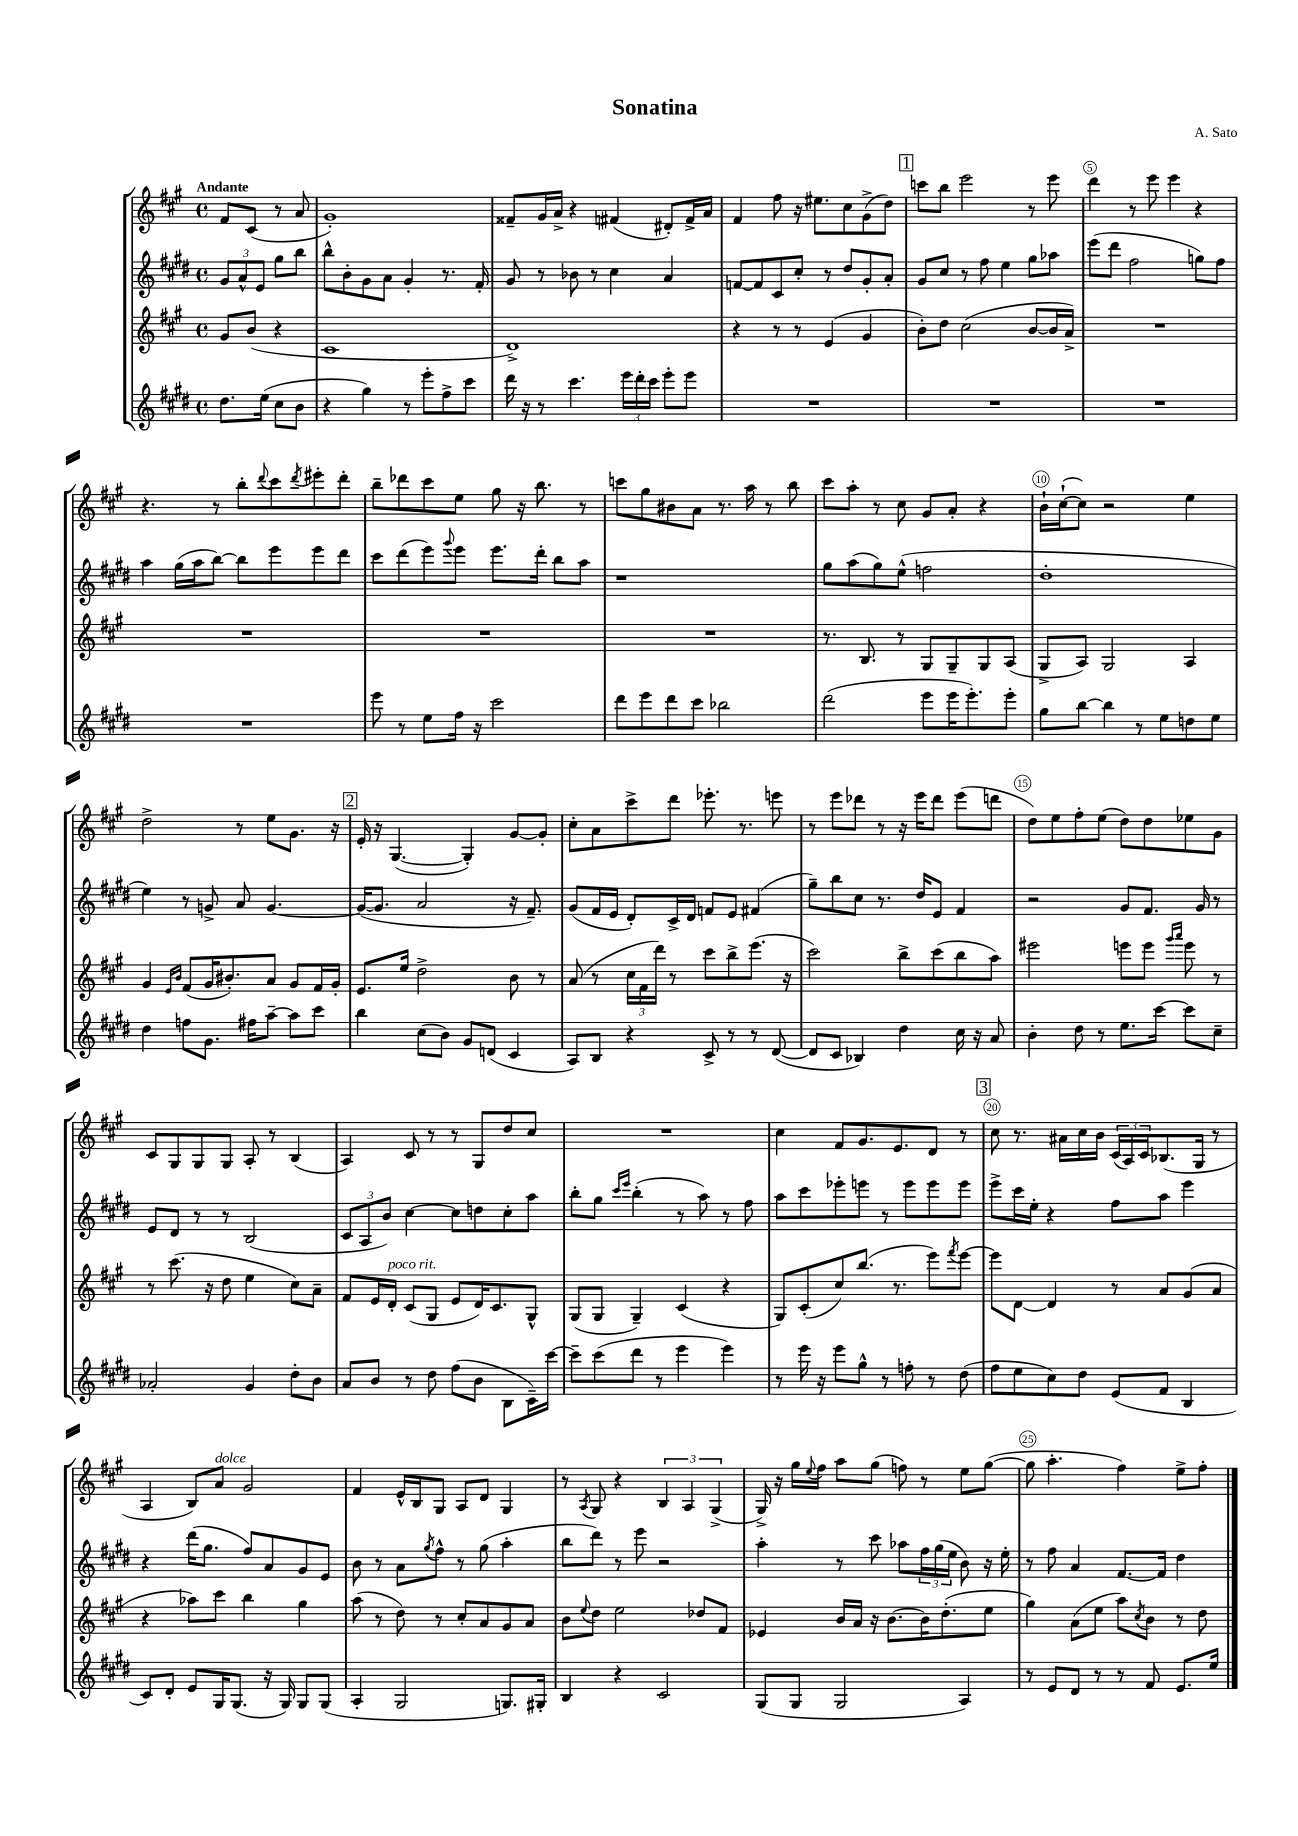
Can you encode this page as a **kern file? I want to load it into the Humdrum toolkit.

**kern	**kern	**kern	**kern
*staff4	*staff3	*staff2	*staff1
*clefG2	*clefG2	*clefG2	*clefG2
*k[f#c#g#d#]	*k[f#c#g#]	*k[f#c#g#d#]	*k[f#c#g#]
*M4/4	*M4/4	*M4/4	*M4/4
*met(c)	*met(c)	*met(c)	*met(c)
8.dd#\L	8g#/L	12g#/L	8f#/L
.	.	12a^^/	.
.	(8b/J	.	(8c#/J
.	.	12e/J	.
(16ee\Jk	.	.	.
8cc#\L	4r	8gg#\L	8r
8b\J	.	8bb\J	8a/
=	=	=	=
4r	1c#	8bb^^\L	1g#')
.	.	8b'\	.
4gg#\)	.	8g#\	.
.	.	8a\J	.
8r	.	4g#'/	.
8eee'\L	.	.	.
8ff#^\	.	8.r	.
8ccc#\J	.	.	.
.	.	16f#'/	.
=	=	=	=
16ddd#\	1d^)	8g#/	8f##~/L
16r	.	.	.
8r	.	8r	16g#/L
.	.	.	16a^/JJ
4.ccc#\	.	8b-\	4r
.	.	8r	.
.	.	4cc#\	(4f#/
24eee\LL	.	.	.
24ddd#'\	.	.	.
24ccc#\JJ	.	.	.
8eee'\L	.	4a/	8d#'/L)
8eee\J	.	.	16f#^/L
.	.	.	16a/JJ
=	=	=	=
1r	4r	[8f/L	4f#/
.	.	8f/]	.
.	8r	8c#/	8ff#\
.	8r	8cc#'/J	16r
.	.	.	8.ee#\L
.	(4e/	8r	.
.	.	8dd#/L	8cc#\
.	4g#/	8g#'/	(8g#^\
.	.	8a'/J	8dd\J)
=	=	=	=
1r	8b'\L)	8g#/L	8ccc\L
.	8dd\J	8cc#/J	8bb\J
.	(2cc#\	8r	2eee\
.	.	8ff#\	.
.	.	4ee\	.
.	[8b/L	8gg#\L	8r
.	16b/]L	8aa-\J	8eee\
.	16a^/JJ)	.	.
=	=	=	=
1r	1r	(8eee\L	4ddd\
.	.	8ddd#\J	.
.	.	2ff#\	8r
.	.	.	8eee\
.	.	.	4eee\
.	.	8gg\L)	4r
.	.	8ff#\J	.
=	=	=	=
1r	1r	4aa\	4.r
.	.	(16gg#\LL	.
.	.	16aa\J	.
.	.	[8bb\J)	8r
.	.	8bb\]L	8bb'\L
.	.	.	8qqddd/
.	.	8eee\	8ccc#\
.	.	.	8qddd/
.	.	8eee\	8eee#'\
.	.	8ddd#\J	8ddd'\J
=	=	=	=
8eee\	1r	8ccc#\L	8bb~\L
8r	.	(8ddd#\	8ddd-\
8ee\L	.	8eee\)	8ccc#\
.	.	8qqggg#/	.
16ff#\Jk	.	8eee\J	8ee\J
16r	.	.	.
2ccc#\	.	8.eee\L	8gg#\
.	.	.	16r
.	.	16ddd#'\Jk	8.bb\
.	.	8bb\L	.
.	.	8aa\J	8r
=	=	=	=
8ddd#\L	1r	1r	8ccc\L
8eee\	.	.	8gg#\
8ddd#\	.	.	8b#\
8ccc#\J	.	.	8a\J
2bb-\	.	.	8.r
.	.	.	16aa\
.	.	.	8r
.	.	.	8bb\
=	=	=	=
(2ddd#\	8.r	8gg#\L	8ccc#\L
.	.	(8aa\	8aa'\J
.	8.B/	.	.
.	.	8gg#\)	8r
.	8r	(8ee^^\J	8cc#\
8eee\L	8G#/L	2ff\	8g#/L
16eee\K	8G#~/	.	8a'/J
8.eee'\)	.	.	.
.	8G#/	.	4r
8eee'\J	(8A/J	.	.
=	=	=	=
8gg#\L	8G#^/L	1dd#'	16b`\LL
.	.	.	([16cc#`\J
[8bb\J	8A/J)	.	8cc#\]J)
4bb\]	2G#/	.	2r
8r	.	.	.
8ee\L	.	.	.
8dd\	4A/	.	4ee\
8ee\J	.	.	.
=	=	=	=
4dd#\	4g#/	4ee\)	2dd^\
.	16qqe/LL	.	.
.	16qqb/JJ	.	.
8ff\L	(8f#/L	8r	.
8.g#\J	16g#/K	8g^/	.
.	8.b#'/)	.	.
.	.	8a/	8r
16ff#\LK	.	.	.
[8aa~\J	8a/J	[4.g/	8ee\L
8aa\]L	8g#/L	.	8.g#\J
8ccc#\J	16f#/L	.	.
.	16g#'/JJ	.	16r
=	=	=	=
4bb\	8.e/L	(16g/_LK	16e'/
.	.	8.g/]J	16r
.	.	.	([4.G#/
.	16ee/Jk	.	.
(8cc#\L	2dd^\	2a/	.
8b\J)	.	.	.
8g#/L	.	.	4G#'/])
(8d/J	.	.	.
4c#/	8b\	16r	[8g#/L
.	.	8.f#~/)	.
.	8r	.	8g#'/]J
=	=	=	=
8A/L)	(8a/	(8g#/L	8cc#'\L
8B/J	8r	16f#/L	8a\
.	.	16e/JJ	.
4r	24cc#\LL	8d#'/L)	8ccc#^\
.	24f#\	.	.
.	24ddd\JJ)	.	.
.	8r	16c#^/L	8ddd\J
.	.	16d#/JJ	.
8c#^/	8ccc#\L	8f/L	8.eee-'\
8r	8bb^\	8e/J	.
.	.	.	8.r
8r	(8.eee\J	(4f#/	.
([8d#/	.	.	8eee\
.	16r	.	.
=	=	=	=
8d#/]L	2ccc#\)	8gg#~\L)	8r
8c#/J	.	8bb\	8eee\L
4B-/)	.	8cc#\J	8ddd-\J
.	.	8.r	8r
4dd#\	8bb^\L	.	16r
.	.	16dd#/LK	16eee\LK
.	(8ccc#\	8e/J	8ddd-\J
16cc#\	8bb\	4f#/	(8eee\L
16r	.	.	.
8a/	8aa\J)	.	8ddd\J
=	=	=	=
4b'\	2eee#\	2r	8dd\L)
.	.	.	8ee\
8dd#\	.	.	8ff#'\
8r	.	.	(8ee\J
8.ee\L	8eee\L	8g#/L	8dd\L)
.	8eee\J	8.f#/J	8dd\
[16ccc#\Jk	.	.	.
.	16qqggg#/LL	.	.
.	16qqaaa/JJ	.	.
8ccc#\]L	8eee\	.	8ee-\
.	.	16g#/	.
8cc#~\J	8r	8r	8g#\J
=	=	=	=
2a-'/	8r	8e/L	8c#/L
.	(8.ccc#\	8d#/J	8G#/
.	.	8r	8G#/
.	16r	.	.
.	8dd\	8r	8G#/J
4g#/	4ee\	(2B/	8A'/
.	.	.	8r
8dd#'\L	8cc#\L)	.	(4B/
8b\J	8a~\J	.	.
=	=	=	=
8a/L	8f#/L	12c#/L	4A/)
.	.	12A/	.
8b/J	16e/L	.	.
.	.	12b/J)	.
.	16d'/JJ	.	.
8r	(8c#/L	[4cc#\	8c#/
8dd#\	8G#/J	.	8r
(8ff#\L	8e/L	8cc#\]L	8r
8b\J	16d/K)	8dd\	8G#/L
.	8.c#/	.	.
8B\L	.	8cc#'\	8dd/
16c#~\L)	8G#^^/J	8aa\J	8cc#/J
[16ccc#\JJ	.	.	.
=	=	=	=
8ccc#~\]L	(8G#/L	8bb'\L	1r
(8ccc#\	8G#/J	8gg#\J	.
.	.	16qqccc#/LL	.
.	.	16qqeee/JJ	.
8ddd#\J	4G#~/)	(4bb'\	.
8r	.	.	.
4eee\	(4c#/	8r	.
.	.	8aa\)	.
4eee\)	4r	8r	.
.	.	8ff#\	.
=	=	=	=
8r	8G#/L)	8aa\L	4cc#\
16eee\	(8c#'/	8ccc#\	.
16r	.	.	.
8eee\L	8cc#/)	8eee-'\	8f#/L
8gg#^^\J	(8.bb/J	8eee\J	8.g#/
8r	.	8r	.
.	8.r	.	8.e/
8ff'\	.	8eee\L	.
8r	8eee\L)	8eee\	8d/J
.	8qfff#/	.	.
(8dd#\	[8eee\J	8eee\J	8r
=	=	=	=
8ff#\L	8eee\]L	8eee^\L	8cc#\
8ee\	[8d\J	16ccc#\L	8.r
.	.	16ee'\JJ	.
8cc#\)	4d/]	4r	.
.	.	.	16a#\LL
8dd#\J	.	.	16cc#\
.	.	.	16b\JJ
(8e/L	8r	8ff#\L	(24c#/LL
.	.	.	24A/)
.	.	.	24c#/J
8f#/J	8a/L	8aa\J	(8.B-/
4B/	(8g#/	4eee\	.
.	.	.	16G#/Jk
.	8a/J	.	8r
=	=	=	=
8c#/L)	4r	4r	4A/
8d#'/J	.	.	.
8e/L	8aa-\L)	(16ddd#\LK	8B/L)
.	.	8.gg#\J	.
16G#/K	8ccc#\J	.	8a/J
(8.G#/J	.	.	.
.	4bb\	8ff#/L)	2g#/
16r	.	8a/	.
16G#/)	.	.	.
8G#/L	4gg#\	8g#/	.
(8G#/J	.	8e/J	.
=	=	=	=
4A'/	(8aa\	8b\	4f#/
.	8r	8r	.
2G#/	8dd\)	8a\L	16e^^/LL
.	.	.	16B/J
.	.	8qgg#/	.
.	8r	8ff#^^\J	8G#/J
.	8cc#'/L	8r	8A/L
.	8a/	(8gg#\	8d/J
8.G/L)	8g#/	4aa'\	4G#/
.	8a/J	.	.
16G#'/Jk	.	.	.
=	=	=	=
4B/	8b\L	8bb\L	8r
.	8qqee/	.	8qA/
.	8dd\J	8ddd#\J)	8G#/
4r	2ee\	8r	4r
.	.	8eee\	.
2c#/	.	2r	6B/
.	.	.	6A/
.	8dd-/L	.	.
.	.	.	(6G#^/
.	8f#/J	.	.
=	=	=	=
(8G#/L	4e-/	4aa'\	16G#^/)
.	.	.	16r
8G#/J	.	.	16gg#\LL
.	.	.	8qqee/
.	.	.	16ff#\JJ
2G#/	16b/LL	8r	8aa\L
.	16a/JJ	.	.
.	16r	8ccc#\	(8gg#\J
.	[8.b\L	.	.
.	.	8aa-\L	8ff\)
.	16b\]K	24ff#\L	8r
.	.	(24gg#\	.
.	(8.dd'\	.	.
.	.	24ee\JJ	.
4A/)	.	8b\)	8ee\L
.	8ee\J	16r	([8gg#\J
.	.	16ee'\	.
=	=	=	=
8r	4gg#\)	8r	8gg#\]
8e/L	.	8ff#\	4.aa'\
8d#/J	(8a\L	4a/	.
8r	8ee\J	.	.
8r	8aa\L)	[8.f#/L	4ff#\)
.	8qcc#/	.	.
8f#/	8b\J	.	.
.	.	16f#/]Jk	.
8.e/L	8r	4dd#\	8ee^\L
.	8dd\	.	8ff#'\J
16ee/Jk	.	.	.
==	==	==	==
*-	*-	*-	*-
